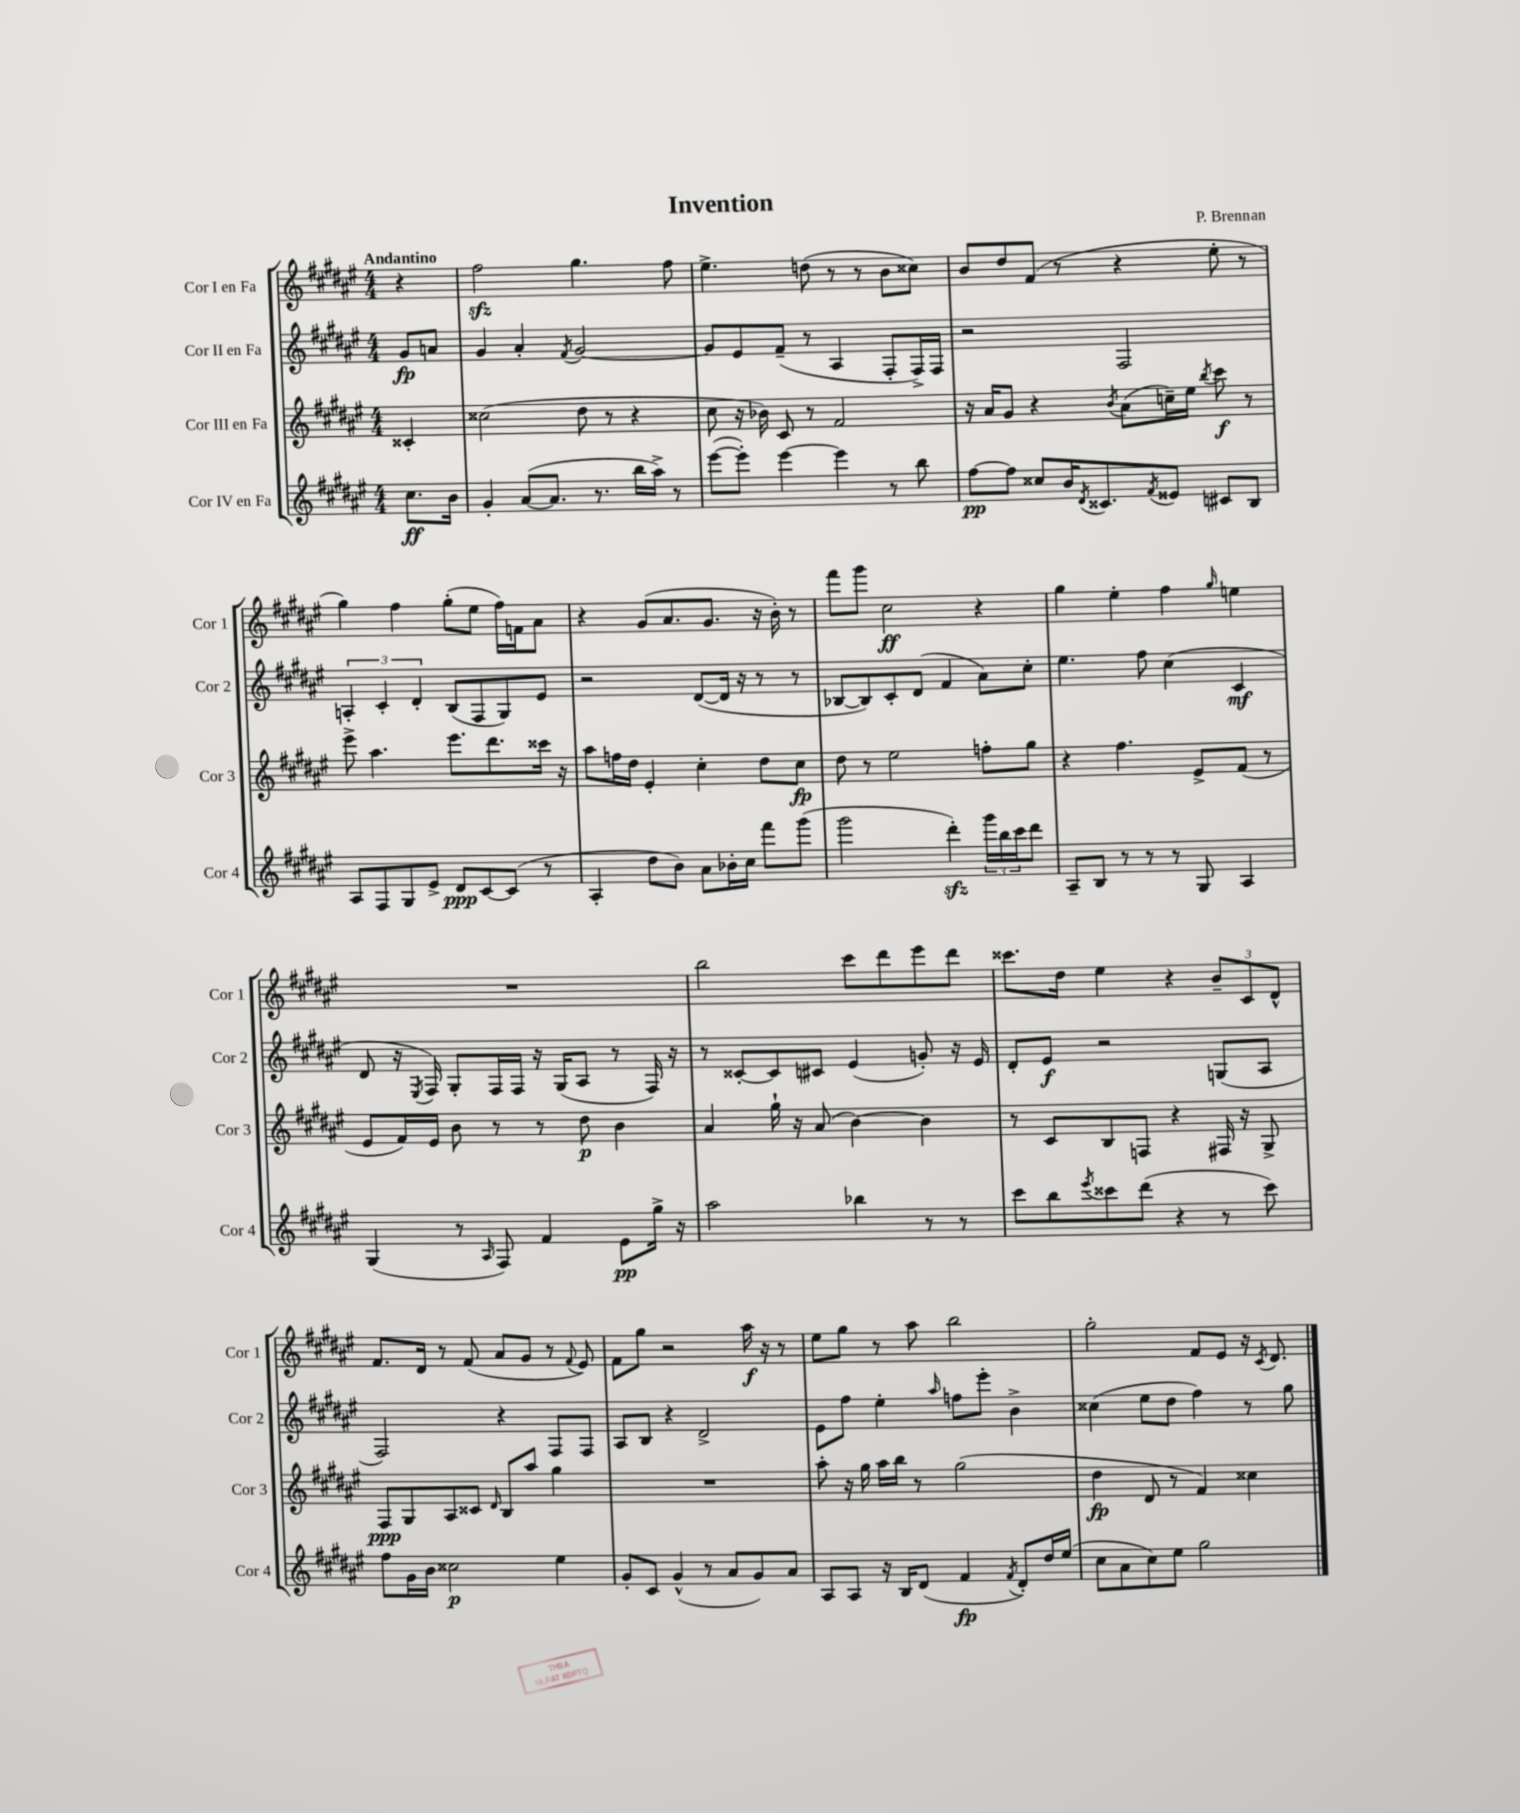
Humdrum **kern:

**kern	**kern	**kern	**kern
*staff4	*staff3	*staff2	*staff1
*clefG2	*clefG2	*clefG2	*clefG2
*k[f#c#g#d#a#e#]	*k[f#c#g#d#a#e#]	*k[f#c#g#d#a#e#]	*k[f#c#g#d#a#e#]
*M4/4	*M4/4	*M4/4	*M4/4
8.cc#\L	4c##'/	8g#/L	4r
.	.	8a/J	.
16b\Jk	.	.	.
=	=	=	=
4g#'/	(2cc##\	4g#/	2ff#\
([8a#/L	.	4a#'/	.
8.a#/]J	.	.	.
.	.	8qf#/	.
.	8dd#\	[2g#/	4.gg#\
8.r	.	.	.
.	8r	.	.
16bb\LL	4r	.	.
16aa#^\JJ)	.	.	.
8r	.	.	8ff#\
=	=	=	=
([8eee#\L	8cc#\	8g#/]L	4.ee#^\
8eee#'\]J)	16r	8e#/	.
.	16b-\)	.	.
[4eee#\	8c#/	(8f#~/J	.
.	8r	8r	(8dd\
4eee#\]	2f#/	4A#/	8r
.	.	.	8r
8r	.	8F#'/L	8b\L
8bb\	.	16F#^/L)	8cc##\J)
.	.	16F#/JJ	.
=	=	=	=
[8ff#\L	16r	2r	8b/L
.	16a#/LK	.	.
8ff#\]J	8g#/J	.	8dd#/
8cc##/L	4r	.	(8f#/J
16b/K	.	.	8r
8qd#/	.	.	.
8.c##/	.	.	.
.	8qb/	.	.
.	(8a#\L	2F#/	4r
8qf#/	.	.	.
8e##/J	16cc~\L)	.	.
.	16ee#\JJ	.	.
.	8qbb/	.	.
8c#/L	8ccc#\	.	8ee#'\
8B/J	8r	.	8r
=	=	=	=
8A#/L	8eee#^\	6A'/	4gg#\)
8F#/	4.aa#\	.	.
.	.	6c#'/	.
8G#/	.	.	4ff#\
.	.	6d#'/	.
8e#^/J	.	.	.
8d#/L	8.eee#\L	(8B/L	(8gg#'\L
[8c#/	.	8F#/	8ee#\J
.	8.ddd#\	.	.
(8c#/]J	.	8G#/)	16ff#\LL)
.	.	.	16f\J
8r	16ccc##\Jk	8e#/J	8a#\J
.	16r	.	.
=	=	=	=
4A#'/	8aa#\L	2r	4r
.	16ff\L	.	.
.	16dd#\JJ	.	.
8dd#\L	4e#'/	.	(8g#/L
8b\J)	.	.	8.a#/
8a#\L	4cc#'\	([8d#/L	.
.	.	.	8.g#/J
16b-'\L	.	16d#/]Jk	.
16cc#\JJ	.	16r	.
8fff#\L	8dd#\L	8r	16r
.	.	.	16b'\)
(8ggg#\J	8cc#\J	8r	8r
=	=	=	=
2ggg#\	8dd#\	[8B-/L	8fff#\L
.	8r	8B-/])	8ggg#\J
.	2ee#\	8c#'/	2cc#\
.	.	(8d#/J	.
4ddd#'\)	.	4f#/	.
24ggg#\LL	8ff'\L	8a#\L)	4r
24bb\	.	.	.
24ccc#\J	.	.	.
8ddd#\J	8gg#\J	8cc#'\J	.
=	=	=	=
8A#~/L	4r	4.ee#\	4gg#\
8B/J	.	.	.
8r	4.ff#\	.	4ee#'\
8r	.	8ff#\	.
8r	.	(4cc#\	4ff#\
8G#/	8e#^/L	.	.
.	.	.	16qqgg#/
4A#/	(8f#/J	4c#/	4ee\
.	8r	.	.
=	=	=	=
(4G#/	8e#/L	8d#/	1r
.	16f#/L)	16r	.
.	.	8qE#/	.
.	16e#/JJ	16F#/)	.
8r	8b\	8G#'/L	.
16qqA#/	.	.	.
8F#/)	8r	16F#/L	.
.	.	16F#/JJ	.
4f#/	8r	16r	.
.	.	(16G#/LK	.
.	8dd#\	8A#/J	.
8e#\L	4b\	8r	.
16gg#^\Jk	.	16F#/)	.
16r	.	16r	.
=	=	=	=
2aa#\	4a#/	8r	2bb\
.	.	[8c##'/L	.
.	16gg#`\	8c##/]	.
.	16r	.	.
.	(8a#/	8c#/J	.
4bb-\	[4b\)	(4e#/	8ccc#\L
.	.	.	8ddd#\
8r	4b\]	8g'/)	8eee#\
8r	.	16r	8ddd#\J
.	.	16e#/	.
=	=	=	=
8ccc#\L	8r	8d#'/L	8.ccc##\L
8bb\	8c#/L	8e#/J	.
.	.	.	16dd#\Jk
8qeee#/	.	.	.
8ccc##\	8B/	2r	4ee#\
(8ddd#\J	8F/J	.	.
4r	4r	.	4r
8r	16F#/	(8G/L	12b~/L
.	16r	.	.
.	.	.	12c#/
8ccc##\)	8G#^/	8A#/J	.
.	.	.	12d#^^/J
=	=	=	=
8ff#\L	8F#/L	2F#/)	8.f#/L
16g#\L	8G#/	.	.
16b\JJ	.	.	16d#/Jk
2cc##\	8A#/	.	8r
.	8c##/J	.	(8f#/
.	16qqd#/	.	.
.	8B/L	4r	8a#/L
.	8aa#/J	.	8g#/J
4ee#\	4gg#\	8F#/L	8r
.	.	.	8qqf#/
.	.	8F#/J	8e#/)
=	=	=	=
8g#'/L	1r	8A#/L	8f#\L
8c#/J	.	8B/J	8gg#\J
(4g#^^/	.	4r	2r
8r	.	2d#^/	.
8a#/L	.	.	.
8g#/)	.	.	16aa#\
.	.	.	16r
8a#/J	.	.	8r
=	=	=	=
8A#/L	8aa#'\	8e#\L	8ee#\L
8A#/J	16r	8ff#\J	8gg#\J
.	16gg#\	.	.
16r	16aa#\LL	4ee#'\	8r
16B/LK	16bb\JJ	.	.
(8d#/J	8r	.	8aa#\
.	.	16qqaa#/	.
4f#/	(2gg#\	8ff\L	2bb\
.	.	8eee#'\J	.
8qf#/	.	.	.
8d#'/L)	.	4b^\	.
16dd#/L	.	.	.
(16ee#/JJ	.	.	.
=	=	=	=
8cc#\L	4dd#\	(4cc##\	2gg#'\
8a#\	.	.	.
8cc#\)	8d#/	8ee#\L	.
8ee#\J	8r	8dd#\J	.
2gg#\	4f#/)	4ff#\)	8f#/L
.	.	.	8e#/J
.	4cc##\	8r	16r
.	.	.	8qc#/
.	.	.	8.d#/
.	.	8gg#\	.
==	==	==	==
*-	*-	*-	*-
